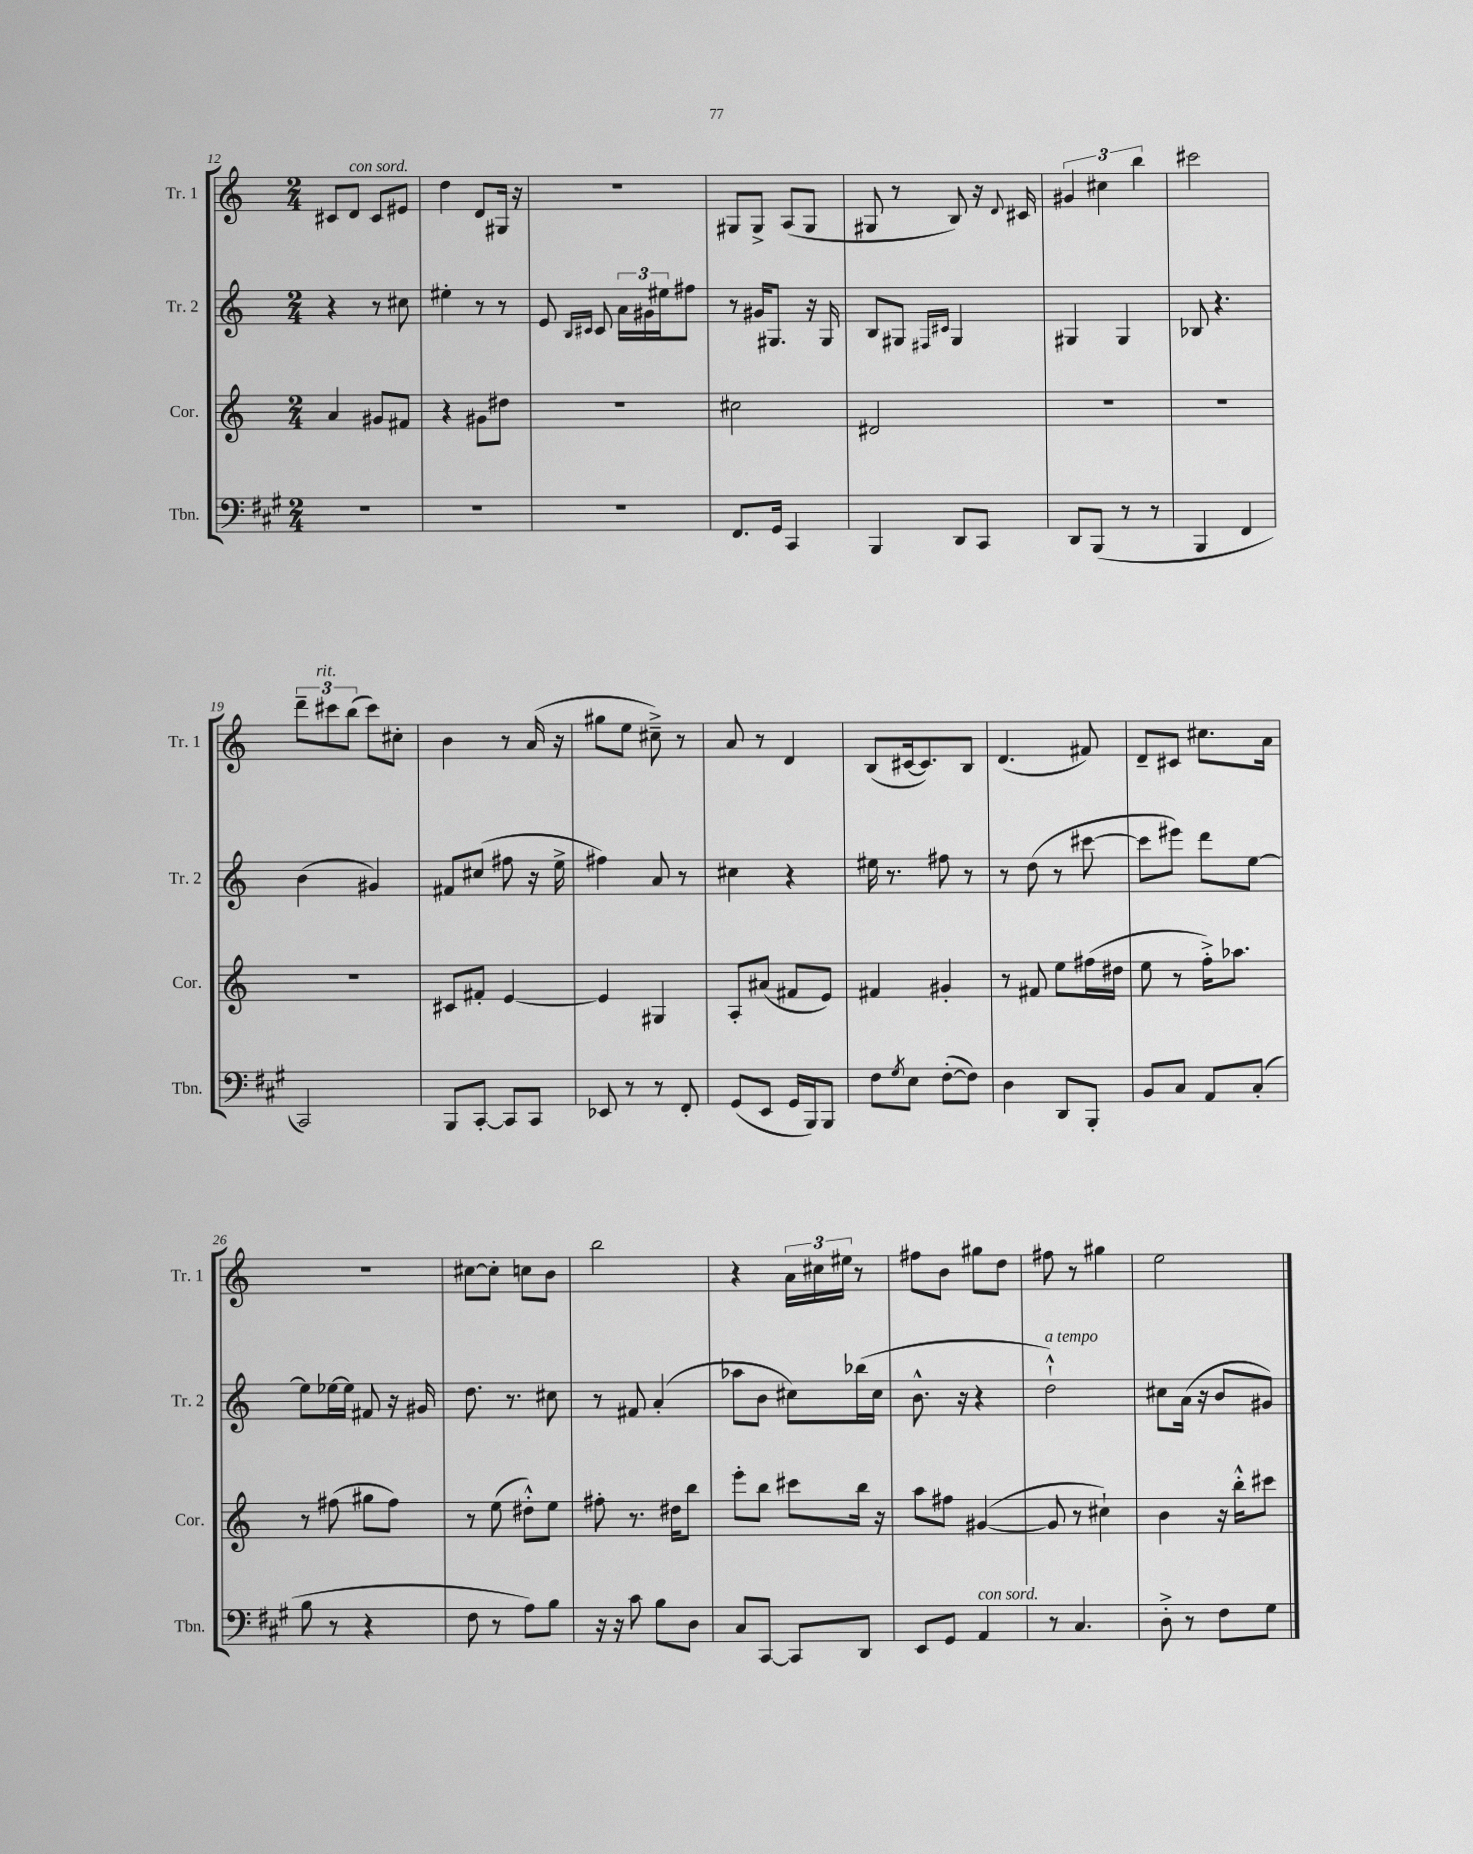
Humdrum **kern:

**kern	**kern	**kern	**kern
*staff4	*staff3	*staff2	*staff1
*clefF4	*clefG2	*clefG2	*clefG2
*k[f#c#g#]	*k[]	*k[]	*k[]
*M2/4	*M2/4	*M2/4	*M2/4
2r	4a/	4r	8c#/L
.	.	.	8d/J
.	8g#/L	8r	8c#/L
.	8f#/J	8cc#\	8e#/J
=	=	=	=
2r	4r	4ee#'\	4dd\
.	8g#\L	8r	8d/L
.	8dd#\J	8r	16G#/Jk
.	.	.	16r
=	=	=	=
2r	2r	8e/	2r
.	.	16qqB/LL	.
.	.	16qqc#/JJ	.
.	.	8c#/	.
.	.	24a\LL	.
.	.	24g#\	.
.	.	24ee#\J	.
.	.	8ff#\J	.
=	=	=	=
8.FF#/L	2cc#\	8r	8G#/L
.	.	16g#/LK	8G#^/J
16GG#/Jk	.	8.G#/J	.
4CC#/	.	.	(8A/L
.	.	16r	8G#/J
.	.	16G#/	.
=	=	=	=
4BBB/	2d#/	8B/L	8G#/
.	.	8G#/J	8r
.	.	16qqF#/LL	.
.	.	16qqc#/JJ	.
8DD/L	.	4G#/	8B/)
8CC#/J	.	.	16r
.	.	.	8qqd/
.	.	.	16c#/
=	=	=	=
8DD/L	2r	4G#/	6g#/
(8BBB/J	.	.	.
.	.	.	6cc#\
8r	.	4G#/	.
.	.	.	6bb\
8r	.	.	.
=	=	=	=
4BBB/	2r	8B-/	2ccc#\
.	.	4.r	.
4FF#/	.	.	.
=	=	=	=
2CC#/)	2r	(4b\	12ddd~\L
.	.	.	12ccc#\
.	.	.	(12bb\J
.	.	4g#/)	8ccc#\L)
.	.	.	8cc#'\J
=	=	=	=
8BBB/L	8c#/L	8f#/L	4b\
[8CC#'/J	8f#'/J	(8cc#/J	.
8CC#/]L	[4e/	8ff#\	8r
8CC#/J	.	16r	(16a/
.	.	16ee^\	16r
=	=	=	=
8EE-/	4e/]	4ff#\)	8gg#\L
8r	.	.	8ee\J
8r	4G#/	8a/	8cc#~^\)
8FF#'/	.	8r	8r
=	=	=	=
(8GG#/L	8A'/L	4cc#\	8a/
8EE/J	(8a#/J	.	8r
16GG#/LL	8f#/L	4r	4d/
16BBB/J)	.	.	.
8BBB/J	8e/J)	.	.
=	=	=	=
8F#\L	4f#/	16ee#\	(8B/L
.	.	8.r	.
8qG#/	.	.	.
8E\J	.	.	[16c#/k
.	.	.	8.c#/])
([8F#'\L	4g#'/	8ff#\	.
8F#\]J)	.	8r	8B/J
=	=	=	=
4D\	8r	8r	(4.d/
.	8f#/	(8dd\	.
8DD/L	8ee\L	8r	.
8BBB'/J	(16ff#\L	[8ccc#\	8f#/)
.	16dd#\JJ	.	.
=	=	=	=
8BB/L	8ee\	8ccc#\]L	8d~/L
8C#/J	8r	8eee#\J)	8c#/J
8AA/L	16ff'^\LK)	8ddd\L	8.cc#\L
.	8.aa-\J	.	.
(8C#'/J	.	[8ee\J	.
.	.	.	16a\Jk
=	=	=	=
8B\	8r	8ee\]L	2r
8r	(8ff#\	[16ee-\L	.
.	.	16ee-\]JJ	.
4r	8gg#\L	8f#/	.
.	8ff#\J)	16r	.
.	.	16g#/	.
=	=	=	=
8F#\	8r	8.dd\	[8cc#\L
8r	(8ee\	.	8cc#'\]J
.	.	8.r	.
8A\L)	8dd#'^^\L)	.	8cc\L
8B\J	8ee\J	8cc#\	8b\J
=	=	=	=
16r	8ff#'\	8r	2bb\
16r	.	.	.
8c#\	8.r	8f#/	.
8B\L	.	(4a'/	.
.	16dd#\LK	.	.
8D\J	8bb\J	.	.
=	=	=	=
8C#/L	8eee'\L	8aa-\L	4r
[8CC#/J	8bb\J	8b\J	.
8CC#/]L	8ccc#\L	8cc#\L)	24a\LL
.	.	.	24cc#\
.	.	.	24ee#\JJ
8DD/J	16bb\Jk	(16bb-\L	8r
.	16r	16cc#\JJ	.
=	=	=	=
8EE/L	8aa\L	8.b^^\	8ff#\L
8GG#/J	8ff#\J	.	8b\J
.	.	16r	.
4AA/	([4g#/	4r	8gg#\L
.	.	.	8dd\J
=	=	=	=
8r	8g#/]	2dd`^^\)	8ff#\
4.C#/	8r	.	8r
.	4cc#`\)	.	4gg#\
=	=	=	=
8D'^\	4b\	8cc#\L	2ee\
8r	.	(16a\Jk	.
.	.	16r	.
8F#\L	16r	8b/L	.
.	16bb'^^\LK	.	.
8G#\J	8ccc#\J	8g#/J)	.
==	==	==	==
*-	*-	*-	*-
